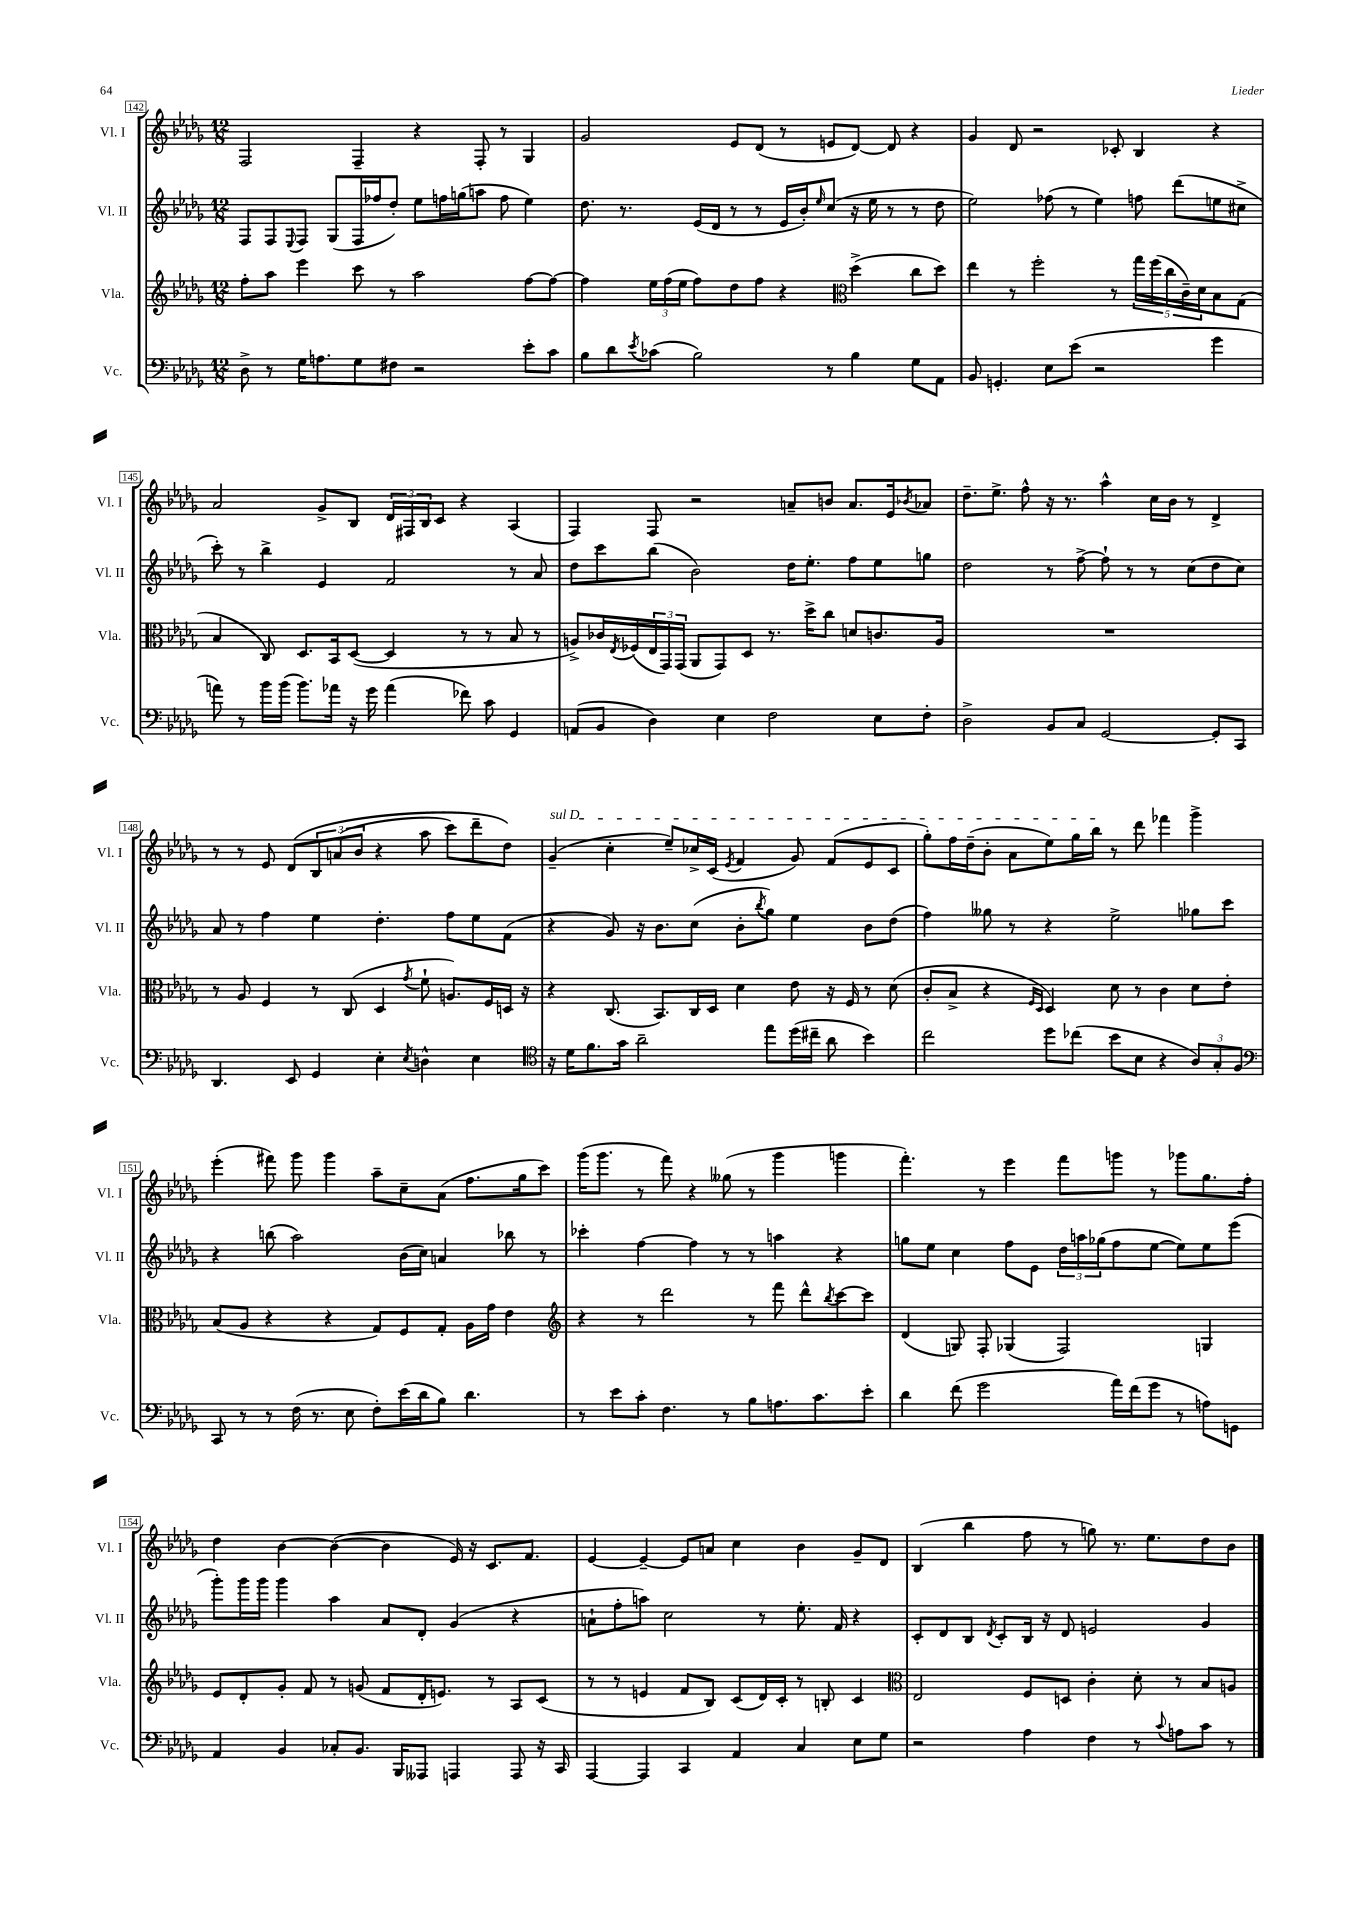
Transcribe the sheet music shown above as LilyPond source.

<<
\new StaffGroup <<
\new Staff = "s0" \with { instrumentName = "Vl. I" shortInstrumentName = "Vl. I" } {
    \clef treble \key des \major \numericTimeSignature \time 12/8
    f2 f4-- r4 f8-. r8 ges4 |
    ges'2 ees'8 des'8( r8 e'8 des'8~) des'8 r4 |
    ges'4 des'8 r2 ces'8-. bes4 r4 |
    aes'2 ges'8-> bes8 \tuplet 3/2 { des'16 fis16 bes16 } c'8 r4 aes4( |
    f4) f8 r2 a'8-- b'8 a'8. ees'16 \acciaccatura { bes'8 } aes'8 |
    des''8.-- ees''8.-> f''8-^ r16 r8. aes''4-^ c''16 bes'16 r8 des'4-> |
    r8 r8 ees'8 des'8\( \tuplet 3/2 { bes8 a'8( bes'8 } r4 aes''8 c'''8) des'''8-- des''8\) |
    \once \override TextSpanner.bound-details.left.text = \markup { \italic "sul D" } ges'4--\startTextSpan( c''4-. ees''8--) ces''16-> c'16( \acciaccatura { ees'8 } f'4 ges'8) f'8( ees'8 c'8 |
    ges''8-.) f''16 des''16--( bes'8-. aes'8 ees''8) ges''16 bes''16\stopTextSpan r8 des'''8 fes'''4 ges'''4-> |
    ees'''4-.( fis'''8) ges'''8 ges'''4 aes''8-- c''8-- aes'8( f''8. ges''16 c'''8) |
    ges'''16( ges'''8. r8 f'''8) r4 geses''8( r8 ges'''4 g'''4 |
    f'''4.-.) r8 ees'''4 f'''8 g'''8 r8 ges'''8 ges''8. f''16-. |
    des''4 bes'4~ bes'4~( bes'4 ees'16) r16 c'8. f'8. |
    ees'4~ ees'4~-- ees'8 a'8 c''4 bes'4 ges'8-- des'8 |
    bes4( bes''4 f''8 r8 g''8) r8. ees''8. des''8 bes'8 \bar "|." |
}
\new Staff = "s1" \with { instrumentName = "Vl. II" shortInstrumentName = "Vl. II" } {
    \clef treble \key des \major \numericTimeSignature \time 12/8
    f8 f8 \appoggiatura { ees8 } f8 ges8( f16 fes''16 des''8-.) ees''8 f''16 g''16( a''8 f''8 ees''4) |
    des''8. r8. ees'16( des'16 r8 r8 ees'16 bes'16-.) \grace { ees''16 } c''8( r16 ees''16 r8 r8 des''8 |
    ees''2) fes''8( r8 ees''4) f''8 des'''8( e''8 cis''8-> |
    c'''8-.) r8 bes''4-> ees'4 f'2 r8 aes'8 |
    des''8 c'''8 bes''8( bes'2) des''16 ees''8.-. f''8 ees''8 g''8 |
    des''2 r8 f''8~-> f''8-! r8 r8 c''8( des''8 c''8) |
    aes'8 r8 f''4 ees''4 des''4.-. f''8 ees''8 f'8( |
    r4 ges'8) r16 bes'8. c''8( bes'8-. \acciaccatura { bes''8 } ges''8) ees''4 bes'8 des''8( |
    f''4) geses''8 r8 r4 ees''2-> ges''8 c'''8 |
    r4 b''8( aes''2) bes'16( c''16) a'4 bes''8 r8 |
    ces'''4-. f''4~ f''4 r8 r8 a''4 r4 |
    g''8 ees''8 c''4 f''8 ees'8 \tuplet 3/2 { des''16 a''16 ges''16( } f''8 ees''8~ ees''8) ees''8 ees'''8( |
    ges'''8-.) ges'''16 ges'''16 ges'''4 aes''4 aes'8 des'8-. ges'4( r4 |
    a'8-! f''8-. a''8) c''2 r8 ees''8.-. f'16 r4 |
    c'8-. des'8 bes8 \acciaccatura { des'8 } c'8-. bes16 r16 des'8 e'2 ges'4 \bar "|." |
}
\new Staff = "s2" \with { instrumentName = "Vla." shortInstrumentName = "Vla." } {
    \clef treble \key des \major \numericTimeSignature \time 12/8
    f''8-. aes''8 ees'''4 c'''8 r8 aes''2 f''8~ f''8~ |
    f''4 \tuplet 3/2 { ees''16 f''16( ees''16 } f''8) des''8 f''8 r4 \clef alto des''4->( c''8 des''8) |
    ees''4 r8 f''2-. r8 \tuplet 5/4 { ges''16 f''16( c''16 c'16--) des'16 } bes8 ges8( |
    bes4 c8) des8. bes,16 des8~( des4 r8 r8 bes8 r8 |
    a8->) ces'16 \acciaccatura { ees8 } fes16( \tuplet 3/2 { ees16 ges,16) ges,16( } aes,8 ges,8) des8 r8. des''16-> c''8 d'8 c'8. a16 |
    R1. |
    r8 aes8 f4 r8 c8( des4 \acciaccatura { ges'8 } f'8-! a8.) f16 d16 r16 |
    r4 c8.( bes,8.) c16 des16 des'4 ees'8 r16 f16 r8 des'8( |
    c'8-. bes8-> r4 \grace { f16 des16 } des4) des'8 r8 c'4 des'8 ees'8-. |
    bes8( aes8 r4 r4 ges8) f8 ges8-. aes16 ges'16 ees'4 |
    \clef treble r4 r8 des'''2 r8 f'''8 des'''8-^ \acciaccatura { bes''8 } c'''8~ c'''8 |
    des'4( g8) f8-. ges4( f2) g4 |
    ees'8 des'8-. ges'8-. f'8 r8 g'8( f'8 des'16-. e'8.) r8 aes8 c'8( |
    r8 r8 e'4 f'8 bes8) c'8( des'16) c'16-. r8 b8-. c'4 |
    \clef alto ees2 f8 d8 c'4-. des'8-. r8 bes8 a8 \bar "|." |
}
\new Staff = "s3" \with { instrumentName = "Vc." shortInstrumentName = "Vc." } {
    \clef bass \key des \major \numericTimeSignature \time 12/8
    des8-> r8 ges16 a8. ges8 fis8 r2 ees'8-. c'8 |
    bes8 des'8 \acciaccatura { ees'8 } ces'8( bes2) r8 bes4 ges8 aes,8 |
    bes,8 g,4.-. ees8 ees'8( r2 ges'4 |
    a'8) r8 bes'16 bes'16( bes'8.) aes'16 r16 ges'16 aes'4( fes'8) c'8 ges,4 |
    a,8( bes,8 des4) ees4 f2 ees8 f8-. |
    des2-> bes,8 c8 ges,2~ ges,8-. c,8 |
    des,4. ees,8 ges,4 ees4-. \acciaccatura { ees8 } d4-^ ees4 |
    \clef tenor r16 des'16 f'8. ges'16 aes'2-- ees''8 des''16( cis''16-- aes'8 bes'4) |
    c''2 des''8 ces''8( bes'8 bes8 r4 \tuplet 3/2 { aes8) ges8-. f8 } |
    \clef bass c,8 r8 r8 f16( r8. ees8 f8-.) ees'16( des'16 bes8) des'4. |
    r8 ees'8 c'8-. f4. r8 bes8 a8. c'8. ees'8-. |
    des'4 f'8( ges'2 aes'16) f'16( ges'8 r8 a8) g,8 |
    aes,4 bes,4 ces8-. bes,8. bes,,16 aeses,,8 a,,4 a,,8 r16 c,16 |
    aes,,4~ aes,,4 c,4 aes,4 c4 ees8 ges8 |
    r2 aes4 f4 r8 \appoggiatura { c'8 } a8 c'8 r8 \bar "|." |
}
>>
>>
\layout { \context { \Score currentBarNumber = #142 \override BarNumber.stencil = #(make-stencil-boxer 0.1 0.3 ly:text-interface::print) } }
